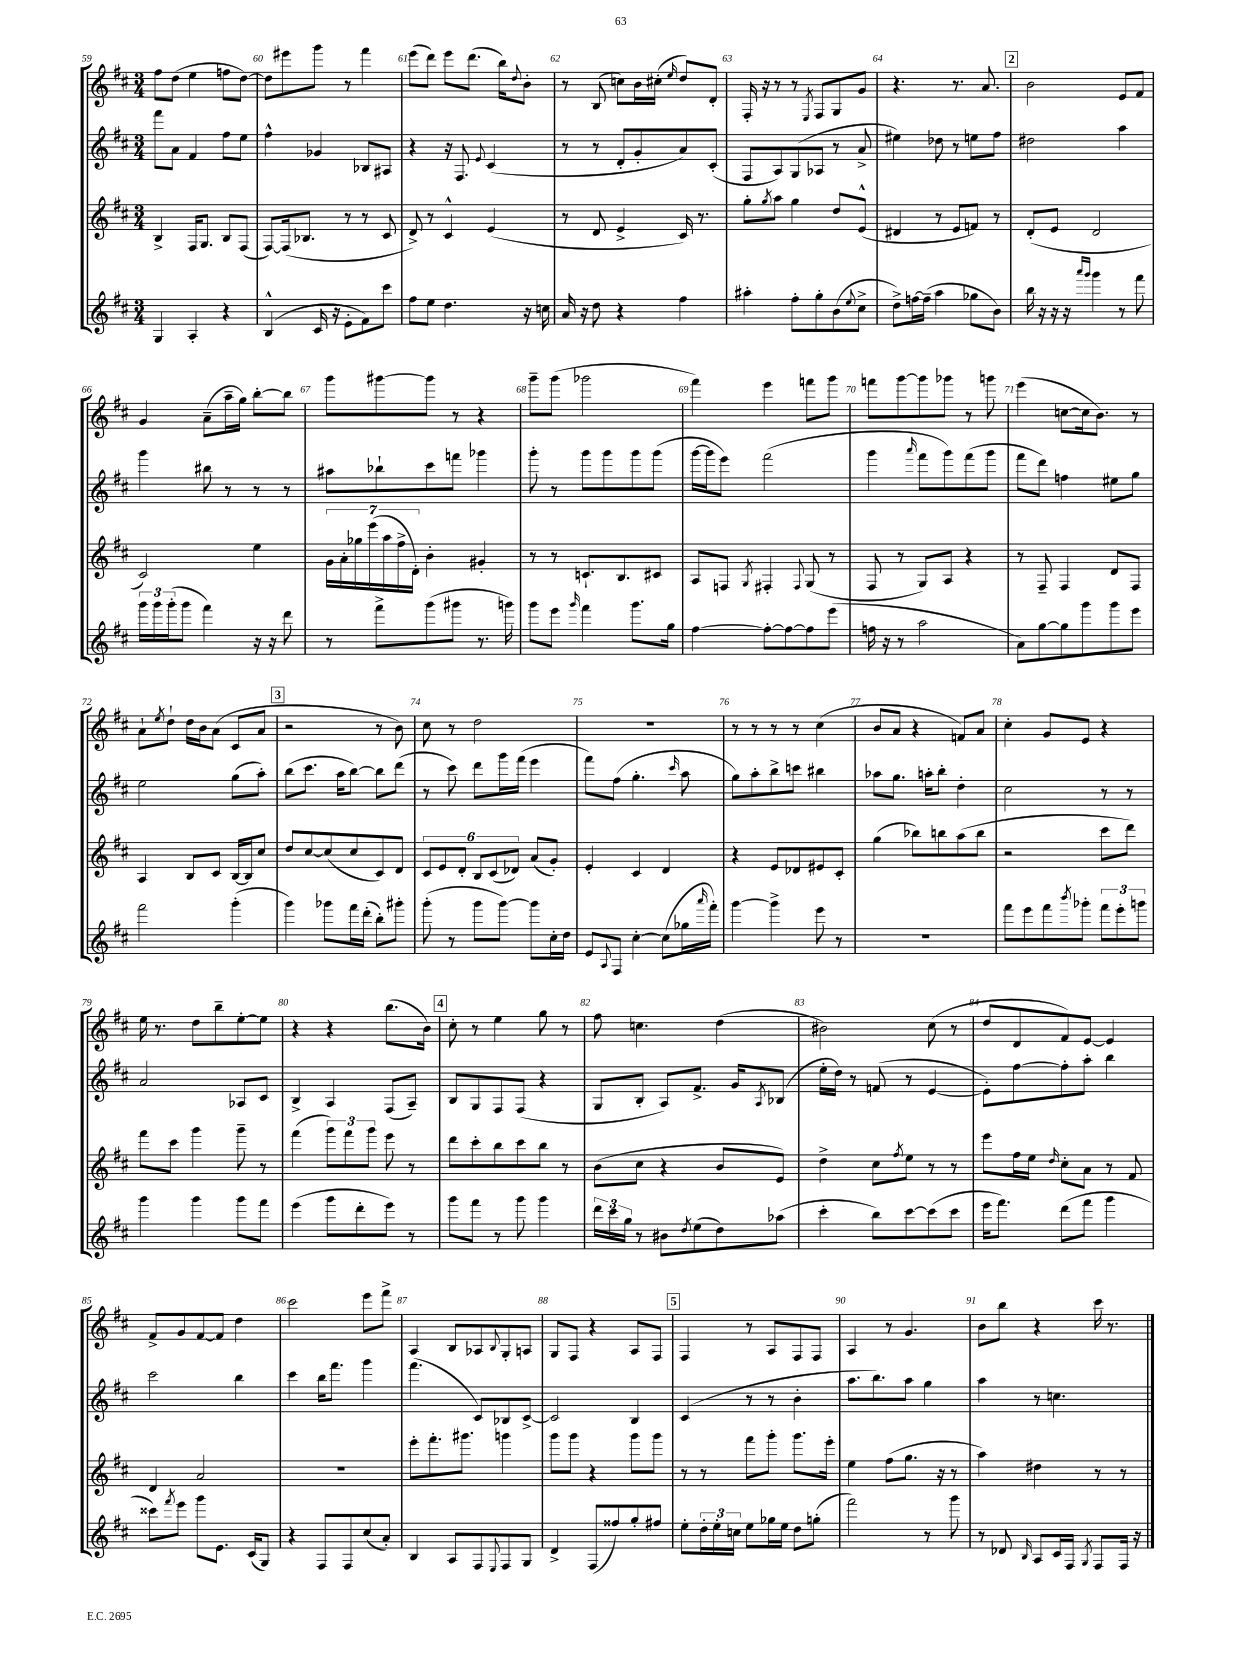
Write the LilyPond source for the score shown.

<<
\new StaffGroup <<
\new Staff = "s0" {
    \clef treble \key d \major \numericTimeSignature \time 3/4
    fis''8 d''8( e''4 f''8 d''8~) |
    d''8 eis'''8 g'''8 r8 fis'''4 |
    e'''8( d'''8) e'''8 d'''8.( b''16) \appoggiatura { d''8 } b'8-. |
    r8 b8( c''8) b'16 cis''16-.( \grace { e''16 } d''8) d'8-. |
    fis16-. r16 r8 r8 \acciaccatura { e8 } fis8 g8 g'8 |
    r4. r8. a'8. |
    \mark \markup { \box "2" } b'2 e'8 fis'8 |
    g'4 a'8--( a''16-- g''16) b''8~-. b''8 |
    g'''8 gis'''8~ gis'''8 r8 r4 |
    g'''8-- g'''8( ges'''2 |
    fis'''4) e'''4 f'''8 g'''8 |
    f'''8 g'''8~ g'''8 ges'''8 r8 g'''8 |
    e'''4( c''8~ c''16 b'8.) r8 |
    a'8-! \acciaccatura { e''8 } d''8-! d''16 b'16 a'8( cis'8 a'8 |
    \mark \markup { \box "3" } r2 r8 b'8) |
    cis''8 r8 d''2 |
    R2. |
    r8 r8 r8 r8 cis''4( |
    b'8 a'8 r4 f'8) a'8 |
    cis''4-. g'8 e'8 r4 |
    e''16 r8. d''8 b''8-- e''8~-. e''8 |
    r4 r4 b''8.( b'16) |
    \mark \markup { \box "4" } cis''8-. r8 e''4 g''8 r8 |
    fis''8 c''4. d''4( |
    bis'2) cis''8( r8 |
    d''8 d'8 fis'8) e'8~ e'4 |
    fis'8-> g'8 fis'8~ fis'8 d''4 |
    cis'''2 e'''8 fis'''8-> |
    a4 b8 aes8 \appoggiatura { b8 } g8-. a8 |
    g8 fis8 r4 a8 fis8 |
    \mark \markup { \box "5" } fis4 r8 a8 fis8 fis8 |
    a4 r8 g'4. |
    b'8 b''8 r4 cis'''16 r8. \bar "|." |
}
\new Staff = "s1" {
    \clef treble \key d \major \numericTimeSignature \time 3/4
    fis'''8 a'8 fis'4 fis''8 e''8 |
    fis''4-^ ges'4 bes8 ais8 |
    r4 r16 fis8. \appoggiatura { e'8 } cis'4( |
    r8 r8 d'8-. g'8-. a'8) cis'8-.( |
    fis8 a8) g8( aes8 r8 a'8-> |
    eis''4) des''8 r8 e''8 fis''8 |
    \mark \markup { \box "2" } dis''2 a''4 |
    g'''4 bis''8 r8 r8 r8 |
    ais''8 bes''8-! cis'''8 f'''8 ges'''4 |
    g'''8-. r8 g'''8 g'''8 g'''8 g'''8( |
    g'''16~ g'''16 e'''8) fis'''2( |
    g'''4 \grace { a'''16 } fis'''8 g'''8) fis'''8( g'''8 |
    fis'''8 d'''8) f''4 eis''8 g''8 |
    e''2 g''8( a''8-.) |
    \mark \markup { \box "3" } b''8( cis'''8. a''16 b''8~) b''8 d'''8( |
    r8 cis'''8) d'''8 g'''16 fis'''16( e'''4 |
    fis'''8) fis''8( g''4.-. \grace { cis'''16 } a''8 |
    g''8) a''8-. b''8-> c'''8 bis''4 |
    aes''8 g''8. a''16-. b''8-. d''4-. |
    cis''2 r8 r8 |
    a'2 aes8 cis'8 |
    b4-> a4 fis8( a8--) |
    \mark \markup { \box "4" } b8 g8 fis8 fis8( r4 |
    g8 b8-. a8) fis'8.-> g'16 \acciaccatura { a8 } bes8( |
    e''16-. d''16) r8 f'8( r8 e'4~ |
    e'8-.) fis''8~ fis''8-. a''8-. b''4 |
    cis'''2 b''4 |
    cis'''4 b''16 fis'''8. g'''4 |
    fis'''4.( cis'8) bes8 cis'8~-> |
    cis'2 b4 |
    \mark \markup { \box "5" } cis'4( r8 r8 b'4-. |
    a''8. b''8.) a''8 g''4 |
    a''4 r8 c''4. \bar "|." |
}
\new Staff = "s2" {
    \clef treble \key d \major \numericTimeSignature \time 3/4
    b4-> fis16 g8. b8 fis8( |
    fis8~) fis16( bes8. r8 r8 cis'8 |
    d'8->) r8 cis'4-^ e'4( |
    r8 d'8 e'4-> cis'16) r8. |
    g''8-. \acciaccatura { g''8 } a''8 g''4 d''8 e'8-^( |
    dis'4 r8 e'8 f'8) r8 |
    \mark \markup { \box "2" } d'8-.( e'8 d'2 |
    cis'2) e''4 |
    \tuplet 7/4 { g'16 a'16-. ges''16 e'''16( a''16 fis''16-> d'16-.) } b'4-. gis'4-. |
    r8 r8 c'8.-! b8. cis'8 |
    a8 f8 \acciaccatura { g8 } fis4-. \appoggiatura { fis8 } g8( r8 |
    fis8 r8 g8) a8 r4 |
    r8 fis8-- fis4 d'8 fis8 |
    a4 b8 cis'8 b16~ b16 cis''8 |
    \mark \markup { \box "3" } d''8 cis''8~ cis''8( cis''8 cis'8) d'8 |
    \tuplet 6/4 { cis'8 e'8 d'8-. b8 cis'8( des'8) } a'8( g'8-.) |
    e'4-. cis'4 d'4 |
    r4 e'8 des'8 eis'8 cis'8-. |
    g''4( bes''8) b''8 a''8( b''8 |
    r2 cis'''8 d'''8) |
    fis'''8 cis'''8 g'''4 g'''8-- r8 |
    fis'''4( \tuplet 3/2 { g'''8) fis'''8 g'''8 } e'''8 r8 |
    \mark \markup { \box "4" } d'''8 cis'''8-. b''8 cis'''8 b''8 r8 |
    b'8( cis''8 r4 b'8 e'8) |
    d''4-> cis''8 \acciaccatura { fis''8 } e''8 r8 r8 |
    e'''8 fis''16 e''16 \grace { d''16 } cis''8-. a'8 r8 fis'8 |
    d'4 a'2 |
    R2. |
    e'''8-. fis'''8.-. gis'''8. g'''4 |
    g'''8 g'''8 r4 g'''8 g'''8 |
    \mark \markup { \box "5" } r8 r8 fis'''8 g'''8-. g'''8. e'''16-. |
    e''4 fis''8( g''8. r16 r8 |
    a''4) dis''4 r8 r8 \bar "|." |
}
\new Staff = "s3" {
    \clef treble \key d \major \numericTimeSignature \time 3/4
    g4 a4-. r4 |
    b4-^( cis'16 r16 e'8-. fis'8) cis'''8 |
    fis''8 e''8 d''4. r16 c''16 |
    a'16 r16 d''8 r4 fis''4 |
    ais''4-. fis''8-. g''8-. b'8( \appoggiatura { e''8 } cis''8-> |
    d''8->) f''16~ f''16--( a''4 ges''8 b'8) |
    \mark \markup { \box "2" } b''16 r16 r16 r16 \grace { a'''16 g'''16 } g'''4 r8 fis'''8 |
    \tuplet 3/2 { g'''16 g'''16 g'''16-.( } g'''8 fis'''4) r16 r16 d'''8 |
    r8 fis'''8-> g'''8( gis'''8 r8. g'''16) |
    g'''8 e'''8 \grace { g'''16 } fis'''4 g'''8. g''16 |
    fis''4~ fis''8~-. fis''8~ fis''8 e'''8( |
    f''16 r16 r8 a''2 |
    a'8) g''8~ g''8 g'''8 g'''8 e'''8 |
    fis'''2 g'''4-.( |
    \mark \markup { \box "3" } g'''4) ges'''8 fis'''16 d'''16-.( b''8-.) gis'''8-. |
    g'''8-.( r8 g'''8 g'''8~) g'''8 cis''16-. d''16 |
    e'8 \appoggiatura { a8 } fis8 cis''4~-. cis''8( ges''16 \grace { a'''16 } fis'''16-.) |
    g'''4~ g'''4-> e'''8 r8 |
    R2. |
    fis'''8 e'''8 fis'''8 \acciaccatura { b'''8 } ges'''8-. \tuplet 3/2 { fis'''8 e'''8-. g'''8 } |
    g'''4 g'''4 g'''8 fis'''8 |
    e'''4( g'''8 d'''8-. e'''8) r8 |
    \mark \markup { \box "4" } g'''8 fis'''8 r8 g'''8 g'''4 |
    \tuplet 3/2 { d'''16 cis'''16 g''16 } r8 bis'8 \acciaccatura { d''8 } e''8( d''8) aes''8( |
    cis'''4-. b''8) cis'''8~ cis'''8( cis'''8 |
    e'''16 fis'''8.) d'''8( fis'''8 g'''4 |
    cisis'''8) \acciaccatura { fis'''8 } e'''8 g'''8 e'8. cis'16( g8) |
    r4 fis8 fis8 cis''8( a'8-.) |
    b4 a8 fis8 \appoggiatura { e8 } fis8 g8 |
    d'4-> fis8( fisis''8) g''8-. fis''8 |
    \mark \markup { \box "5" } e''8-. \tuplet 3/2 { d''16-. e''16-. c''16 } e''8 ges''16 e''16 d''8 g''8-.( |
    fis'''2) r8 g'''8 |
    r8 des'8 \grace { b16 } a8 cis'16 fis16 \acciaccatura { g8 } fis8 fis16 r16 \bar "|." |
}
>>
>>
\layout { \context { \Score currentBarNumber = #59 \override BarNumber.break-visibility = ##(#f #t #t) barNumberVisibility = #all-bar-numbers-visible } }
